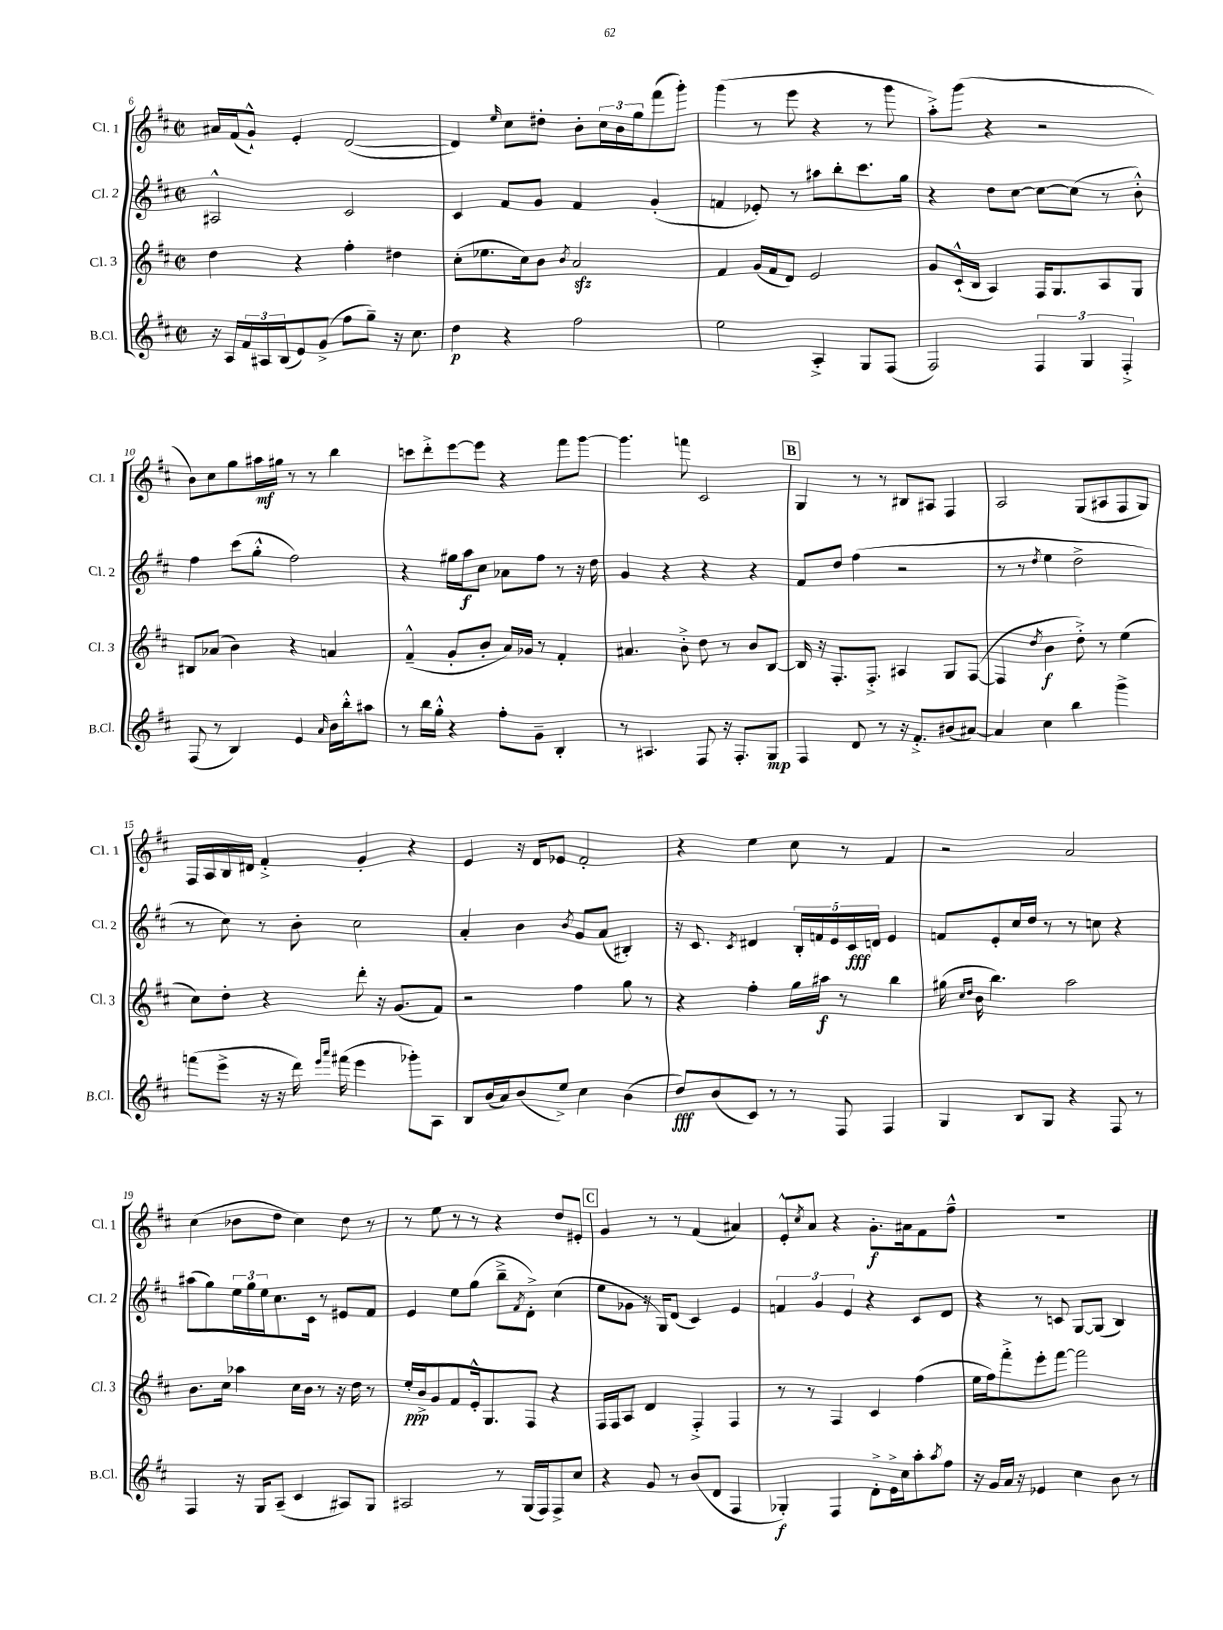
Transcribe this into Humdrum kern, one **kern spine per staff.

**kern	**dynam	**kern	**dynam	**kern	**dynam	**kern	**dynam
*part4	*part4	*part3	*part3	*part2	*part2	*part1	*part1
*staff4	*staff4	*staff3	*staff3	*staff2	*staff2	*staff1	*staff1
*I"B.Cl.	*	*I"Cl. 3	*	*I"Cl. 2	*	*I"Cl. 1	*
*I'B.Cl.	*	*I'Cl. 3	*	*I'Cl. 2	*	*I'Cl. 1	*
*clefG2	*	*clefG2	*	*clefG2	*	*clefG2	*
*k[f#c#]	*	*k[f#c#]	*	*k[f#c#]	*	*k[f#c#]	*
*M2/2	*	*M2/2	*	*M2/2	*	*M2/2	*
*met(c|)	*	*met(c|)	*	*met(c|)	*	*met(c|)	*
=6	=6	=6	=6	=6	=6	=6	=6
16r	.	4dd\	.	2A#X^^/	.	16a#X/LL	.
16A/LL	.	.	.	.	.	(16f#/J	.
24f#/	.	.	.	.	.	8g`^^/J)	.
24A#X/	.	.	.	.	.	.	.
(24B/J	.	.	.	.	.	.	.
8e/)	.	4r	.	.	.	4e'/	.
(8g^/J	.	.	.	.	.	.	.
8ff#\L	.	4ff#'\	.	2c#/	.	([2d/	.
8gg~\J)	.	.	.	.	.	.	.
16r	.	4dd#X\	.	.	.	.	.
8.cc#\	.	.	.	.	.	.	.
=7	=7	=7	=7	=7	=7	=7	=7
4dd\	p	(8cc#'\L	.	4c#/	.	4d/])	.
.	.	8.ee-X\	.	.	.	.	.
.	.	.	.	.	.	16qqee/	.
4r	.	.	.	8f#/L	.	8cc#\L	.
.	.	16cc#\k)	.	.	.	.	.
.	.	8b\J	.	8g/J	.	8dd#X'\J	.
.	.	8qb/	.	.	.	.	.
2ff#\	.	2azz/	.	4f#/	.	8b'\L	.
.	.	.	.	.	.	24cc#\L	.
.	.	.	.	.	.	24b\	.
.	.	.	.	.	.	24gg\J	.
.	.	.	.	(4g'/	.	(8fff#\	.
.	.	.	.	.	.	8ggg'\J)	.
=8	=8	=8	=8	=8	=8	=8	=8
2ee\	.	4f#/	.	4fn/	.	(4ggg\	.
.	.	(16g/LL	.	8e-X'/)	.	8r	.
.	.	16f#/J	.	.	.	.	.
.	.	8d/J)	.	8r	.	8eee\	.
4A'^/	.	2e/	.	8aa#X\L	.	4r	.
.	.	.	.	8bb'\	.	.	.
8G/L	.	.	.	8.ccc#\	.	8r	.
(8F#/J	.	.	.	.	.	8ggg\	.
.	.	.	.	16gg\Jk	.	.	.
=9	=9	=9	=9	=9	=9	=9	=9
2F#/)	.	8g/L	.	4r	.	8aa'^\L)	.
.	.	(16c#`^^/L	.	.	.	(8ggg\J	.
.	.	16B/JJ	.	.	.	.	.
.	.	4A/)	.	8dd\L	.	4r	.
.	.	.	.	[8cc#\J	.	.	.
6F#/	.	16F#/KL	.	8cc#\L_	.	2r	.
.	.	8.G/	.	.	.	.	.
.	.	.	.	(8cc#\J]	.	.	.
6G/	.	.	.	.	.	.	.
.	.	8A/	.	8r	.	.	.
6F#'^/	.	.	.	.	.	.	.
.	.	8G/J	.	8b'^^\)	.	.	.
!!LO:LB:g=z
=10	=10	=10	=10	=10	=10	=10	=10
(8F#/	.	8B#X/L	.	4ff#\	.	8b\L)	.
8r	.	(8a-X/J	.	.	.	8cc#\	.
4B/)	.	4b\)	.	(8ccc#\L	.	8gg\	.
.	.	.	.	8gg'^^\J	.	16aa#X\L	mf
.	.	.	.	.	.	16gg#X\JJ	.
4e/	.	4r	.	2ff#\)	.	8r	.
.	.	.	.	.	.	8r	.
16qqa/	.	.	.	.	.	.	.
16b\LL	.	4an/	.	.	.	4bb\	.
16bb'^^\J	.	.	.	.	.	.	.
8aa#X\J	.	.	.	.	.	.	.
=11	=11	=11	=11	=11	=11	=11	=11
8r	.	(4f#~^^/	.	4r	.	8cccn\L	.
16bb\LL	.	.	.	.	.	8ddd'^\	.
16gg'^^\JJ	.	.	.	.	.	.	.
4r	.	8g'/L	.	16gg#X\LL	.	[8eee\	.
.	.	.	.	16aa\J	f	.	.
.	.	8b'/J	.	8cc#\J	.	8eee\J]	.
8ff#'\L	.	16a/LL)	.	8a-X\L	.	4r	.
.	.	16g-X/JJ	.	.	.	.	.
8g~\J	.	8r	.	8ff#\J	.	.	.
4B'/	.	4f#'/	.	8r	.	8fff#\L	.
.	.	.	.	16r	.	[8ggg\J	.
.	.	.	.	16dd\	.	.	.
=12	=12	=12	=12	=12	=12	=12	=12
8r	.	4.a#X/	.	4g/	.	4.ggg\]	.
4.A#X/	.	.	.	.	.	.	.
.	.	.	.	4r	.	.	.
.	.	8b'^\	.	.	.	8fffn\	.
8F#/	.	8dd\	.	4r	.	2c#/	.
16r	.	8r	.	.	.	.	.
8.F#'/L	.	.	.	.	.	.	.
.	.	8b/L	.	4r	.	.	.
8G/J	mp	[8B/J	.	.	.	.	.
!!LO:REH:place=s1:t=B
=13	=13	=13	=13	=13	=13	=13	=13
4F#/	.	16B/]	.	8f#/L	.	4G/	.
.	.	16r	.	.	.	.	.
.	.	8.F#'/L	.	8dd/J	.	.	.
8d/	.	.	.	(4ff#\	.	8r	.
.	.	8.F#'^/J	.	.	.	.	.
8r	.	.	.	.	.	8r	.
16r	.	4A#X/	.	2r	.	8B#X/L	.
8.f#'^/L	.	.	.	.	.	.	.
.	.	.	.	.	.	8A#X/J	.
(8b#X/	.	8G/L	.	.	.	4F#/	.
[8a#X/J)	.	([8F#/J	.	.	.	.	.
=14	=14	=14	=14	=14	=14	=14	=14
4a#/]	.	4F#/]	.	8r	.	2A/	.
.	.	.	.	8r	.	.	.
.	.	8qdd/	.	8qdd/	.	.	.
4cc#\	.	4b\	f	4ee\	.	.	.
4bb\	.	8dd'^\)	.	2dd^\	.	(8G/L	.
.	.	8r	.	.	.	8A#X/	.
4ggg^\	.	(4ee\	.	.	.	8F#/	.
.	.	.	.	.	.	8G/J)	.
!!LO:LB:g=z
=15	=15	=15	=15	=15	=15	=15	=15
(8fffn\L	.	8cc#\L)	.	8r	.	16F#/LL	.
.	.	.	.	.	.	16A/	.
8eee^\J	.	8dd'\J	.	8cc#\)	.	16B/	.
.	.	.	.	.	.	16d#X/JJ	.
16r	.	4r	.	8r	.	4f#'^/	.
16r	.	.	.	.	.	.	.
16ddd\)	.	.	.	8b'\	.	.	.
16qqeee/LL	.	.	.	.	.	.	.
16qqaaa/JJ	.	.	.	.	.	.	.
(16fff#X\	.	.	.	.	.	.	.
4eee\	.	8ddd'\	.	2cc#\	.	4g'/	.
.	.	16r	.	.	.	.	.
.	.	(8.g/L	.	.	.	.	.
8ggg-X'\L)	.	.	.	.	.	4r	.
8A\J	.	8f#/J)	.	.	.	.	.
=16	=16	=16	=16	=16	=16	=16	=16
8B/L	.	2r	.	4a'/	.	4e/	.
(16b/L	.	.	.	.	.	.	.
16a/J)	.	.	.	.	.	.	.
(8b/	.	.	.	4b\	.	16r	.
.	.	.	.	.	.	16d/KL	.
8ee^/J)	.	.	.	.	.	8e-X/J	.
.	.	.	.	8qb/	.	.	.
4cc#\	.	4ff#\	.	8g/L	.	2f#'/	.
.	.	.	.	(8a/J	.	.	.
(4b\	.	8gg\	.	4B#X'/)	.	.	.
.	.	8r	.	.	.	.	.
=17	=17	=17	=17	=17	=17	=17	=17
8dd/L)	fff	4r	.	16r	.	4r	.
.	.	.	.	8.c#/	.	.	.
(8b/	.	.	.	.	.	.	.
.	.	.	.	8qc#/	.	.	.
8c#/J)	.	4ff#'\	.	4d#X/	.	4ee\	.
8r	.	.	.	.	.	.	.
8r	.	16gg\LL	.	20B'/LL	.	8cc#\	.
.	.	.	.	20fn/	.	.	.
.	.	16aa#X\JJ	f	.	.	.	.
.	.	.	.	20e/	.	.	.
8F#/	.	8r	.	.	.	8r	.
.	.	.	.	20c#/	fff	.	.
.	.	.	.	20dn/JJ	.	.	.
4F#/	.	4bb\	.	4e/	.	4f#/	.
=18	=18	=18	=18	=18	=18	=18	=18
4G/	.	(16gg#X\	.	8fn/L	.	2r	.
.	.	16qqcc#/LL	.	.	.	.	.
.	.	16qqdd/JJ	.	.	.	.	.
.	.	16b\	.	.	.	.	.
.	.	4.bb\)	.	8e'/	.	.	.
8B/L	.	.	.	16cc#/L	.	.	.
.	.	.	.	16dd/JJ	.	.	.
8G/J	.	.	.	8r	.	.	.
4r	.	2aa\	.	8r	.	2a/	.
.	.	.	.	8ccn\	.	.	.
8F#/	.	.	.	4r	.	.	.
8r	.	.	.	.	.	.	.
!!LO:LB:g=z
=19	=19	=19	=19	=19	=19	=19	=19
4F#/	.	8.b\L	.	(8aa#X\L	.	(4cc#\	.
.	.	.	.	8gg\)	.	.	.
.	.	16cc#\Jk	.	.	.	.	.
16r	.	4aa-X\	.	24ee\L	.	8b-X\L	.
.	.	.	.	24gg\	.	.	.
16G/KL	.	.	.	.	.	.	.
.	.	.	.	24ee\J	.	.	.
(8A~/J	.	.	.	8.cc#\	.	8dd\J	.
4c#/	.	16cc#\LL	.	.	.	4cc#\)	.
.	.	16b\JJ	.	16c#\Jk	.	.	.
.	.	8r	.	8r	.	.	.
8A#X/L)	.	16r	.	8e#X/L	.	8dd\	.
.	.	16dd\	.	.	.	.	.
8G/J	.	8r	.	8f#/J	.	8r	.
=20	=20	=20	=20	=20	=20	=20	=20
2A#X/	.	16ee'/LL	ppp	4e/	.	8r	.
.	.	16b^/J	.	.	.	.	.
.	.	8g/	.	.	.	8ee\	.
.	.	8f#/	.	8ee\L	.	8r	.
.	.	16e'^^/k	.	(8gg\J	.	8r	.
.	.	8.G/	.	.	.	.	.
8r	.	.	.	8bb~^\L	.	4r	.
.	.	.	.	8qf#/	.	.	.
(16G/LL	.	8F#/J	.	8d'^\J)	.	.	.
16F#/J)	.	.	.	.	.	.	.
8F#^/	.	4r	.	(4cc#\	.	8dd/L	.
8cc#/J	.	.	.	.	.	8e#X'/J	.
!!LO:REH:place=s1:t=C
=21	=21	=21	=21	=21	=21	=21	=21
4r	.	16F#/LL	.	8ee\L	.	4g/	.
.	.	16F#/J	.	.	.	.	.
.	.	8A/J	.	8g-X\J	.	.	.
8g/	.	4d/	.	16r	.	8r	.
.	.	.	.	16G/KL)	.	.	.
8r	.	.	.	(8d/J	.	8r	.
(8b/L	.	4F#'^/	.	4c#/)	.	(4f#/	.
8d/J	.	.	.	.	.	.	.
4F#/	.	4F#/	.	4e/	.	4a#X/)	.
=22	=22	=22	=22	=22	=22	=22	=22
4G-X'/)	f	8r	.	6fn/	.	8e'^^/L	.
.	.	.	.	.	.	8qcc#/	.
.	.	8r	.	.	.	8a/J	.
.	.	.	.	6g/	.	.	.
4F#/	.	4F#/	.	.	.	4r	.
.	.	.	.	6e/	.	.	.
8d'^\L	.	4c#/	.	4r	.	8.g'\L	f
16e^\L	.	.	.	.	.	.	.
16cc#\J	.	.	.	.	.	16a#X\k	.
8aa'\	.	(4ff#\	.	8c#/L	.	8f#\	.
8qaa/	.	.	.	.	.	.	.
8ff#\J	.	.	.	8d/J	.	8ff#~^^\J	.
=23	=23	=23	=23	=23	=23	=23	=23
16r	.	16ee\LL	.	4r	.	1r	.
16g/LL	.	16ff#\J)	.	.	.	.	.
16a/JJ	.	8fff#'^\	.	.	.	.	.
16r	.	.	.	.	.	.	.
4e-X/	.	8eee'\	.	8r	.	.	.
.	.	[8fff#\J	.	8cn/	.	.	.
4cc#\	.	2fff#\]	.	[8G/L	.	.	.
.	.	.	.	(8G/J]	.	.	.
8b\	.	.	.	4B/)	.	.	.
8r	.	.	.	.	.	.	.
==	==	==	==	==	==	==	==
*-	*-	*-	*-	*-	*-	*-	*-
